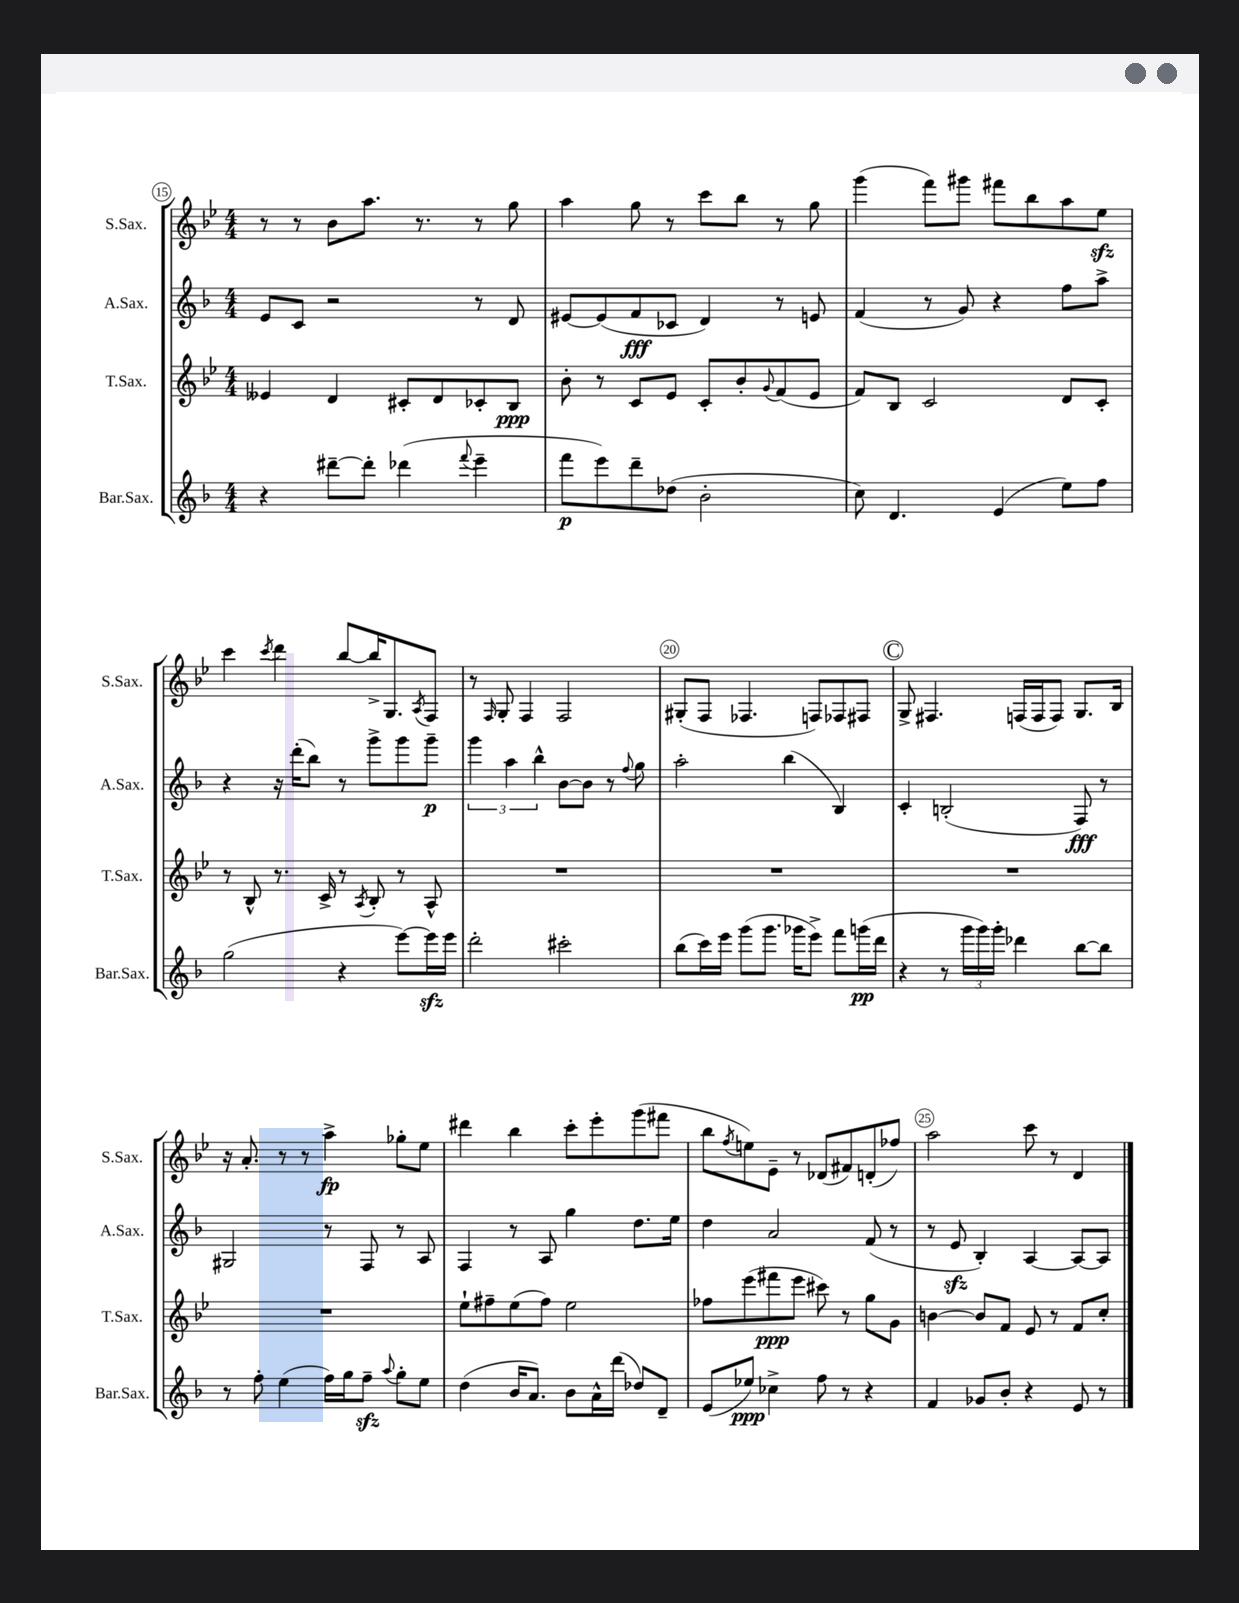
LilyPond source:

<<
\new StaffGroup <<
\new Staff = "s0" \with { instrumentName = "S.Sax." shortInstrumentName = "S.Sax." } {
    \clef treble \key bes \major \numericTimeSignature \time 4/4
    r8 r8 bes'8 a''8. r8. r8 g''8 |
    a''4 g''8 r8 c'''8 bes''8 r8 g''8 |
    g'''4( f'''8) gis'''8 fis'''8 bes''8 a''8 ees''8\sfz |
    c'''4 \acciaccatura { c'''8 } d'''4 bes''8~ bes''16-> g8. \acciaccatura { a8 } f8 |
    r8 \grace { f16 } g8-. f4 f2 |
    gis8-.( f8 fes4. f8) fes8 fis8 |
    \mark \markup { \circle "C" } g8-> fis4. f16( f16 f8) g8. bes16 |
    r16 a'8.-. r8 r8 a''4->\fp ges''8-. ees''8 |
    dis'''4 bes''4 c'''8-. ees'''8-. g'''8( fis'''8 |
    bes''8 \acciaccatura { f''8 } e''8) ees'8-- r8 des'8( fis'8) d'8-.( fes''8) |
    a''2 c'''8 r8 d'4 \bar "|." |
}
\new Staff = "s1" \with { instrumentName = "A.Sax." shortInstrumentName = "A.Sax." } {
    \clef treble \key f \major \numericTimeSignature \time 4/4
    e'8 c'8 r2 r8 d'8 |
    eis'8~ eis'8( f'8\fff ces'8 d'4) r8 e'8 |
    f'4( r8 g'8) r4 f''8 a''8-> |
    r4 r16 d'''16-.( bes''8) r8 g'''8-> g'''8 g'''8--\p |
    \tuplet 3/2 { g'''4 a''4 bes''4-^ } bes'8~ bes'8 r8 \appoggiatura { f''8 } g''8 |
    a''2-. bes''4( bes4) |
    \mark \markup { \circle "C" } c'4-. b2-.( f8\fff) r8 |
    gis2 r8 f8 r8 a8 |
    f4 r8 a8 g''4 d''8. e''16 |
    d''4 a'2 f'8( r8 |
    r8 e'8\sfz bes4-.) a4~ a8~ a8 \bar "|." |
}
\new Staff = "s2" \with { instrumentName = "T.Sax." shortInstrumentName = "T.Sax." } {
    \clef treble \key bes \major \numericTimeSignature \time 4/4
    eeses'4 d'4 cis'8-. d'8 ces'8-. bes8\ppp |
    bes'8-. r8 c'8 ees'8 c'8-. bes'8-. \appoggiatura { g'8 } f'8( ees'8 |
    f'8) bes8 c'2 d'8 c'8-. |
    r8 bes8-^ r8. c'16-> r8 \acciaccatura { a8 } bes8-. r8 a8-^ |
    R1 |
    R1 |
    \mark \markup { \circle "C" } R1 |
    R1 |
    ees''8-! fis''8-- ees''8( fis''8) ees''2 |
    fes''8 ees'''8( fis'''8\ppp ees'''8 cis'''8) r8 g''8 g'8 |
    b'4~ b'8 f'8 ees'8 r8 f'8 c''8-. \bar "|." |
}
\new Staff = "s3" \with { instrumentName = "Bar.Sax." shortInstrumentName = "Bar.Sax." } {
    \clef treble \key f \major \numericTimeSignature \time 4/4
    r4 dis'''8~-- dis'''8-. des'''4( \appoggiatura { f'''8 } e'''4-- |
    f'''8\p e'''8) d'''8-- des''8( bes'2-. |
    c''8) d'4. e'4( e''8) f''8 |
    g''2( r4 e'''8~) e'''16\sfz e'''16 |
    d'''2-. cis'''2-. |
    bes''8( c'''16) e'''16 g'''8( g'''8. ges'''16 e'''8->) f'''8 g'''16\pp( d'''16 |
    \mark \markup { \circle "C" } r4 r8 \tuplet 3/2 { g'''16 g'''16) g'''16-. } des'''4 bes''8~ bes''8 |
    r8 f''8-. e''4( f''16) g''16 f''8--\sfz \appoggiatura { a''8 } g''8-. e''8 |
    d''4( bes'16 a'8.) bes'8 a'16-^ d'''16( des''8) d'8-- |
    e'8( ees''8\ppp) ces''4-> f''8 r8 r4 |
    f'4 ges'8 bes'8-. r4 e'8 r8 \bar "|." |
}
>>
>>
\layout { \context { \Score currentBarNumber = #15 \override BarNumber.break-visibility = ##(#f #t #t) barNumberVisibility = #(every-nth-bar-number-visible 5) \override BarNumber.stencil = #(make-stencil-circler 0.1 0.3 ly:text-interface::print) } }
